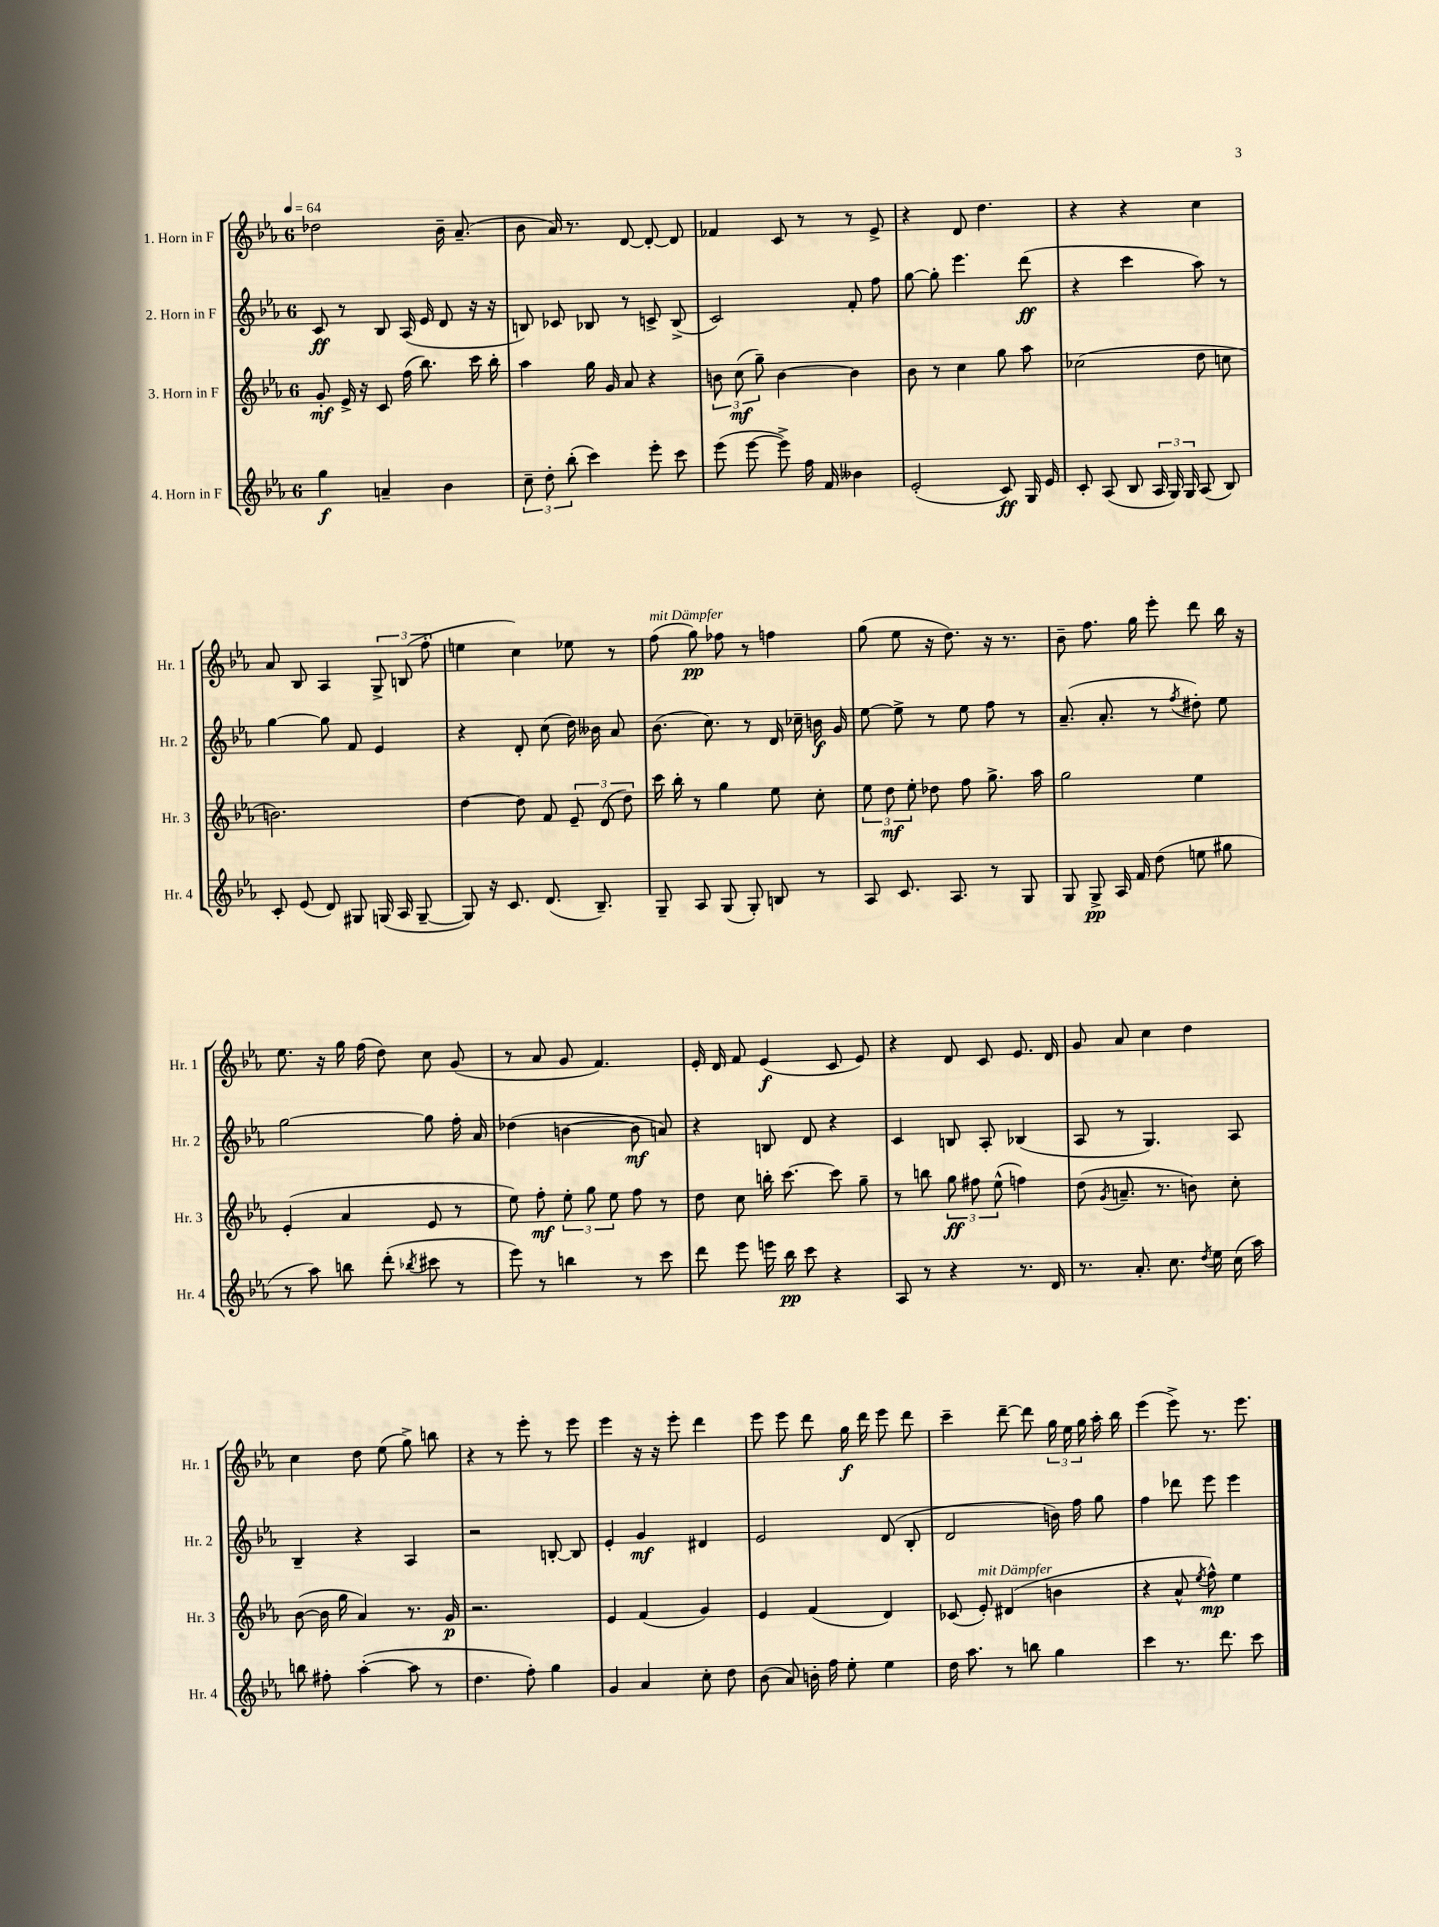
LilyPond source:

<<
\new StaffGroup <<
\new Staff = "s0" \with { instrumentName = "1. Horn in F" shortInstrumentName = "Hr. 1" } {
    \clef treble \key ees \major \once \override Staff.TimeSignature.style = #'single-digit \time 6/8 \tempo 4 = 64
    \autoBeamOff des''2 bes'16-- aes'8.--( |
    bes'8 aes'16) r8. d'8~ d'8~-. d'8 |
    fes'4 c'8 r8 r8 ees'8-> |
    r4 d'8 d''4. |
    r4 r4 c''4 |
    aes'8 bes8 aes4 \tuplet 3/2 { g8-> b8( f''8-. } |
    e''4 c''4) ees''8 r8 |
    f''8^\markup { \italic "mit Dämpfer" }( g''8\pp) fes''8 r8 f''4 |
    g''8( ees''8 r16 d''8.) r16 r8. |
    bes'8-- f''8. g''16 ees'''8-. d'''8 bes''16 r16 |
    ees''8. r16 g''16 f''16( d''8) c''8 g'8( |
    r8 aes'8 g'8 f'4.) |
    ees'16-. d'16 f'8 ees'4\f( c'8 ees'8) |
    r4 d'8 c'8 ees'8. d'16 |
    g'8 aes'8 c''4 d''4 |
    c''4 d''8 ees''8( g''8->) b''8 |
    r4 r8 ees'''8-. r8 ees'''8 |
    ees'''4 r16 r16 ees'''8-. d'''4 |
    ees'''8 ees'''8 d'''8 g''16\f d'''16 ees'''8 d'''8 |
    c'''4-- d'''8~-- d'''8 \tuplet 3/2 { g''16 ees''16 g''16 } aes''16-. bes''16 |
    ees'''4( ees'''8->) r8. ees'''8. \bar "|." |
}
\new Staff = "s1" \with { instrumentName = "2. Horn in F" shortInstrumentName = "Hr. 2" } {
    \clef treble \key ees \major \once \override Staff.TimeSignature.style = #'single-digit \time 6/8
    \autoBeamOff c'8\ff r8 bes8 aes16( ees'16 d'8 r16 r16 |
    b8) ces'8 bes8 r8 c'8-> bes8->( |
    c'2) f'8-. f''8 |
    g''8~ g''8-. ees'''4. d'''8\ff( |
    r4 c'''4 aes''8) r8 |
    g''4~ g''8 f'8 ees'4 |
    r4 d'8-. c''8( d''16) beses'16 aes'8 |
    bes'8.( c''8.) r8 d'16 ces''16-- b'16\f g'16 |
    ees''8~ ees''8-> r8 ees''8 f''8 r8 |
    aes'8.--( aes'8.-. r8 \acciaccatura { f''8 } dis''8-.) ees''8 |
    g''2~ g''8 f''16-. aes'16 |
    des''4( b'4~ b'8\mf a'8) |
    r4 b8 d'8 r4 |
    c'4 b8 aes8-. bes4( |
    aes8 r8 g4.) aes8 |
    bes4-- r4 aes4 |
    r2 b8~-. b8 |
    ees'4-. g'4\mf dis'4 |
    ees'2 d'8( bes8-. |
    d'2 b'16) f''16 g''8 |
    f''4 des'''8 ees'''8 ees'''4 \bar "|." |
}
\new Staff = "s2" \with { instrumentName = "3. Horn in F" shortInstrumentName = "Hr. 3" } {
    \clef treble \key ees \major \once \override Staff.TimeSignature.style = #'single-digit \time 6/8
    \autoBeamOff g'8-.\mf ees'16-> r16 c'8 f''16( bes''8.) c'''16 bes''16-. |
    aes''4 g''16 g'16 aes'8 r4 |
    \tuplet 3/2 { b'8 c''8\mf( g''8--) } b'4~ b'4 |
    bes'8 r8 c''4 g''8 aes''8 |
    ces''2( d''8 c''8 |
    b'2.) |
    d''4~ d''8 f'8 \tuplet 3/2 { ees'8-- d'8( d''8) } |
    c'''16 bes''16-. r8 g''4 ees''8 c''8-. |
    \tuplet 3/2 { ees''8 d''8\mf ees''8-. } des''8 f''8 g''8.-> aes''16 |
    g''2 ees''4 |
    ees'4-.( aes'4 ees'8 r8 |
    ees''8) f''8-.\mf \tuplet 3/2 { ees''8-. g''8 ees''8 } f''8 r8 |
    d''8 c''8 b''16-. c'''8.~ c'''8 g''8-- |
    r8 b''8 \tuplet 3/2 { g''8\ff fis''8 ees''8-^( } f''4) |
    d''8( \acciaccatura { g'8 } a'8.-- r8. b'8) c''8-. |
    bes'8~( bes'16 g''16 aes'4) r8. g'16\p |
    r2. |
    ees'4 f'4( g'4) |
    ees'4 f'4( d'4) |
    ces'8( ees'8-.^\markup { \italic "mit Dämpfer" }) dis'4( b'4 |
    r4 aes'8-^ \acciaccatura { ees''8 } f''8-^\mp) ees''4 \bar "|." |
}
\new Staff = "s3" \with { instrumentName = "4. Horn in F" shortInstrumentName = "Hr. 4" } {
    \clef treble \key ees \major \once \override Staff.TimeSignature.style = #'single-digit \time 6/8
    \autoBeamOff g''4\f a'4-- bes'4 |
    \tuplet 3/2 { c''8-- d''8-. bes''8-.( } c'''4) ees'''8-. c'''8 |
    ees'''8( ees'''8~ ees'''8->) f''16 f'16 beses'4 |
    ees'2-.( c'8\ff) g16 ees'16 |
    c'8-. aes8( bes8 \tuplet 3/2 { aes16 g16) g16 } aes8( bes8) |
    c'8-. ees'8( d'8) gis8 g16( aes16 g8~-- |
    g8) r16 c'8. d'8.( bes8.--) |
    g8-- aes8 g8( g8-.) b8 r8 |
    aes8 c'8. aes8. r8 g8 |
    g8 g8->\pp aes16 f'16 d''8( e''8 gis''8 |
    r8 aes''8) b''8 d'''8-.( \acciaccatura { bes''8 } cis'''8 r8 |
    ees'''8) r8 b''4 r8 c'''8 |
    d'''8 ees'''8 e'''16 bes''16\pp c'''8 r4 |
    aes8 r8 r4 r8. d'16 |
    r8. aes'8.-. c''8. \acciaccatura { d''8 } ees''16 c''16( aes''16) |
    b''8 fis''8-. aes''4~-.( aes''8 r8 |
    d''4. f''8-.) g''4 |
    g'4 aes'4 c''8-. d''8 |
    bes'8( aes'8) b'16-. f''16 ees''8-. ees''4 |
    d''16 aes''8. r8 b''8 g''4 |
    c'''4 r8. d'''8. c'''8 \bar "|." |
}
>>
>>
\layout { \context { \Score \remove "Bar_number_engraver" } }
